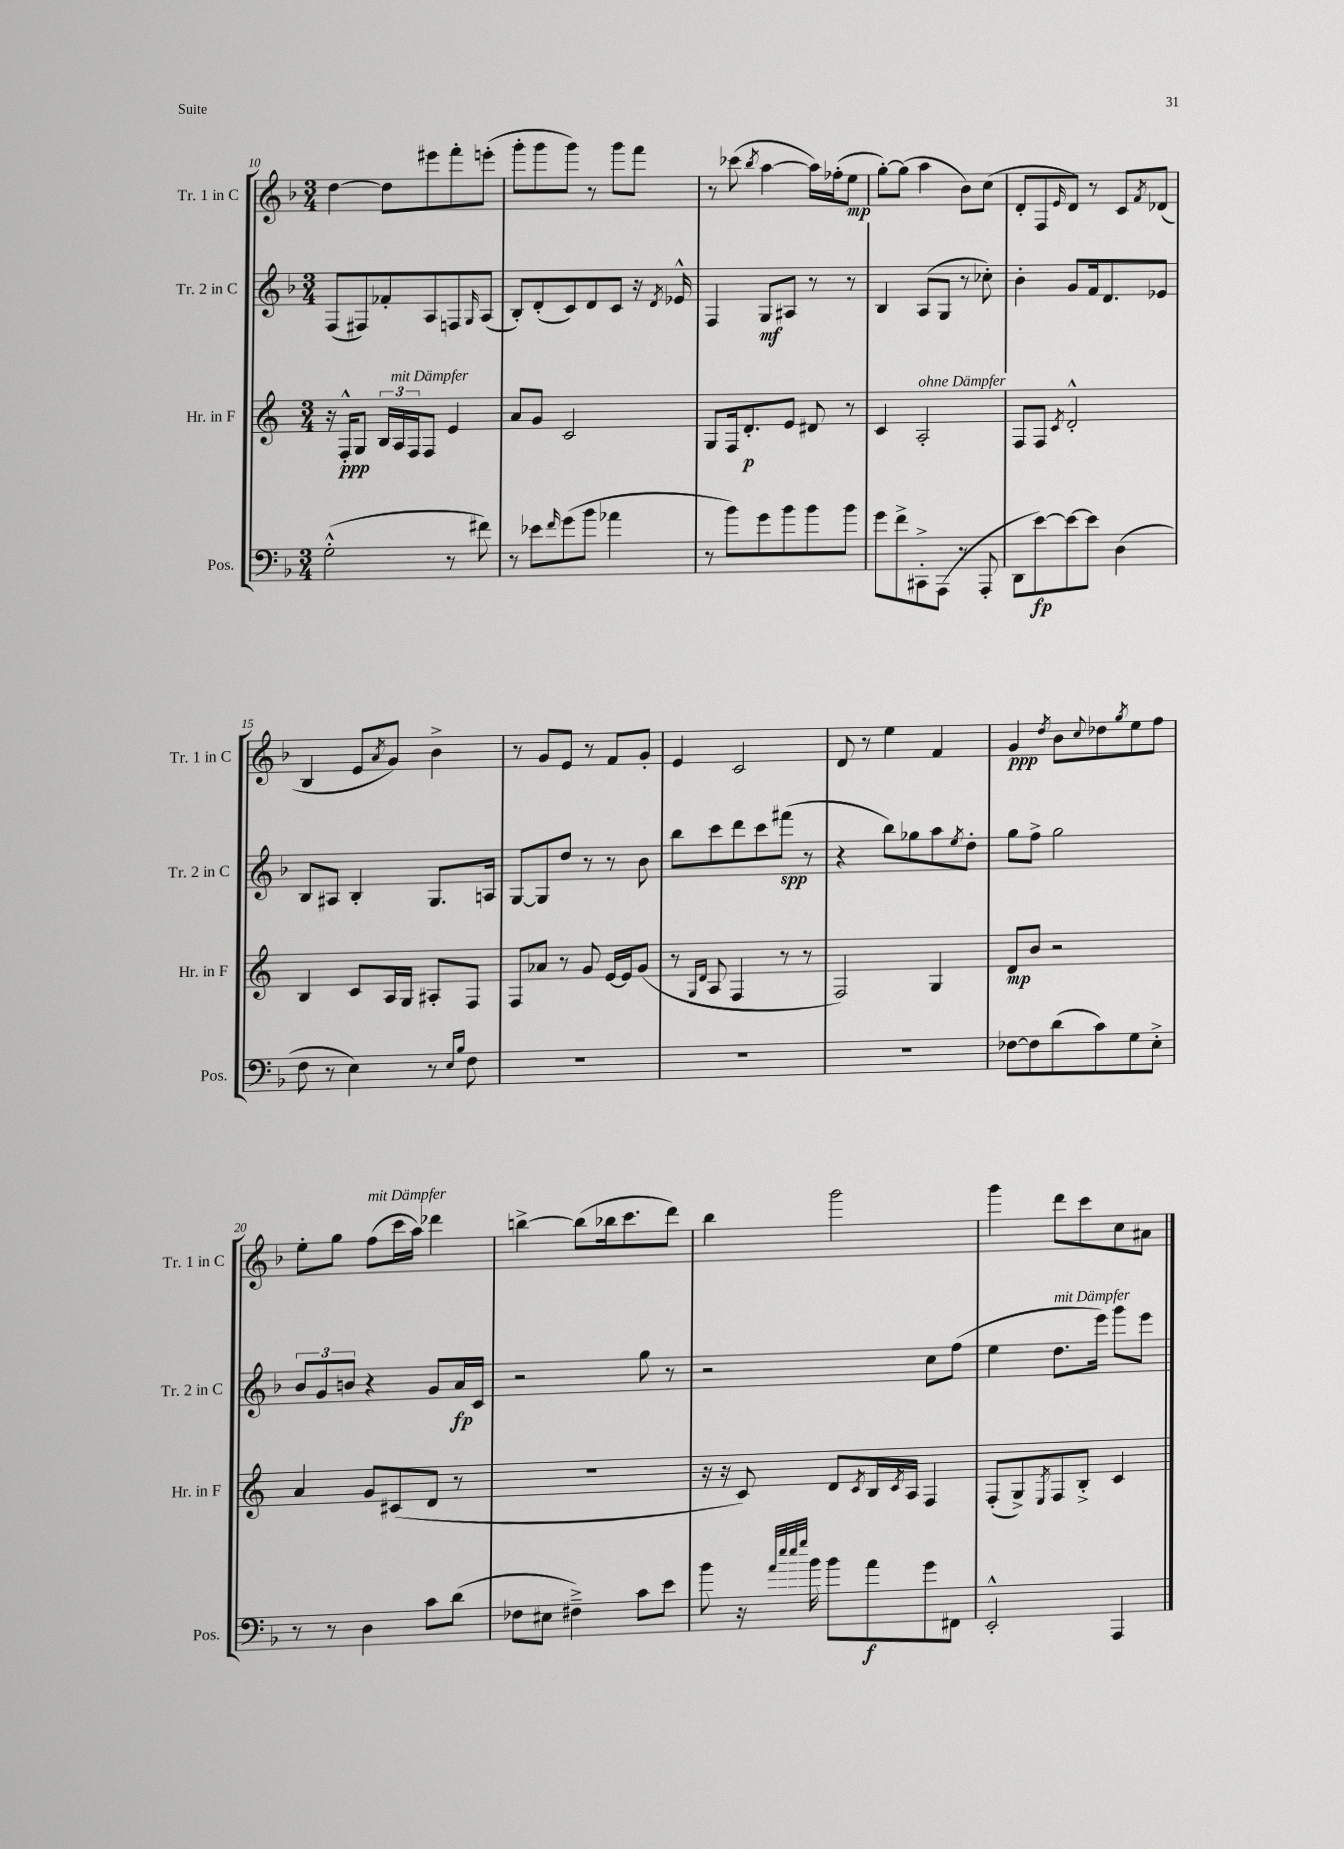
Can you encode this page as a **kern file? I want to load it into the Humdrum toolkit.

**kern	**dynam	**kern	**dynam	**kern	**dynam	**kern	**dynam
*part4	*part4	*part3	*part3	*part2	*part2	*part1	*part1
*staff4	*staff4	*staff3	*staff3	*staff2	*staff2	*staff1	*staff1
*I"Pos.	*	*I"Hr. in F	*	*I"Tr. 2 in C	*	*I"Tr. 1 in C	*
*I'Pos.	*	*I'Hr. in F	*	*I'Tr. 2 in C	*	*I'Tr. 1 in C	*
*clefF4	*	*clefG2	*	*clefG2	*	*clefG2	*
*k[b-]	*	*k[]	*	*k[b-]	*	*k[b-]	*
*M3/4	*	*M3/4	*	*M3/4	*	*M3/4	*
=10	=10	=10	=10	=10	=10	=10	=10
(2G'^^\	.	16r	.	(8F/L	.	[4dd\	.
.	.	16F'^^/KL	ppp	.	.	.	.
.	.	8G/J	.	8F#X/)	.	.	.
.	.	24B/LL	.	8f-X'/	.	8dd\L]	.
!	!	!LO:TX:a:i:t=mit Dämpfer	!	!	!	!	!
.	.	24A/	.	.	.	.	.
.	.	24F/J	.	.	.	.	.
.	.	8F/J	.	8A/	.	8eee#X\	.
8r	.	4e/	.	8Fn/	.	8fff'\	.
.	.	.	.	16qqG/	.	.	.
8f#X\)	.	.	.	(8A/J	.	(8eeen'\J	.
=11	=11	=11	=11	=11	=11	=11	=11
8r	.	8a/L	.	8B-'/L)	.	8ggg'\L	.
8e-X\L	.	8g/J	.	(8d'/	.	8ggg\	.
16qqf/	.	.	.	.	.	.	.
(8g\	.	2c/	.	8c/)	.	8ggg\J)	.
8b-\J	.	.	.	8d/	.	8r	.
4a-X\	.	.	.	8c/J	.	8ggg\L	.
.	.	.	.	16r	.	8fff\J	.
.	.	.	.	8qd/	.	.	.
.	.	.	.	16e-X^^/	.	.	.
=12	=12	=12	=12	=12	=12	=12	=12
8r	.	8G/L	.	4F/	.	8r	.
8b-\L)	.	16F/k	.	.	.	(8ccc-X\	.
.	.	8.d'/	p	.	.	.	.
.	.	.	.	.	.	8qbb-/	.
8g\	.	.	.	8G/L	mf	[4aa\	.
8b-\	.	8e/J	.	8A#X/J	.	.	.
8b-\	.	8d#X/	.	8r	.	16aa\LL])	.
.	.	.	.	.	.	(16ff-X'\J	.
8b-\J	.	8r	.	8r	.	8ee\J	mp
=13	=13	=13	=13	=13	=13	=13	=13
8g\L	.	4c/	.	4B-/	.	[8gg'\L)	.
8f^\	.	.	.	.	.	(8gg\J]	.
!	!	!LO:TX:a:i:t=ohne Dämpfer	!	!	!	!	!
8CC#X'^\	.	2A'/	.	(8A/L	.	4aa\	.
(8AAA\J	.	.	.	8G/J	.	.	.
8r	.	.	.	8r	.	8b-\L)	.
8AAA'/	.	.	.	8cc-X'\)	.	(8cc\J	.
=14	=14	=14	=14	=14	=14	=14	=14
8DD\L	.	8F/L	.	4b-'\	.	8d'/L	.
[8e\)	fp	8F/J	.	.	.	8F/	.
.	.	8qc/	.	.	.	16qqe/	.
8e\_	.	2d'^^/	.	8g/L	.	8d/J)	.
8e\J]	.	.	.	16f/k	.	8r	.
.	.	.	.	8.d/	.	.	.
(4D\	.	.	.	.	.	8c/L	.
.	.	.	.	.	.	8qf/	.
.	.	.	.	8e-X/J	.	(8d-X/J	.
!!LO:LB:g=z
=15	=15	=15	=15	=15	=15	=15	=15
8F\	.	4B/	.	8B-/L	.	4B-/	.
8r	.	.	.	8A#X/J	.	.	.
4E\)	.	8c/L	.	4B-'/	.	8e/L	.
.	.	.	.	.	.	8qa/	.
.	.	16A/L	.	.	.	8g/J)	.
.	.	16G/JJ	.	.	.	.	.
8r	.	8A#X'/L	.	8.G/L	.	4b-^\	.
16qqE/LL	.	.	.	.	.	.	.
16qqB-/JJ	.	.	.	.	.	.	.
8F\	.	8F/J	.	.	.	.	.
.	.	.	.	16An/Jk	.	.	.
=16	=16	=16	=16	=16	=16	=16	=16
2.r	.	8F/L	.	[8G/L	.	8r	.
.	.	8a-X/J	.	8G/]	.	8g/L	.
.	.	8r	.	8dd/J	.	8e/J	.
.	.	8g/	.	8r	.	8r	.
.	.	[16e/LL	.	8r	.	8f/L	.
.	.	16e/J]	.	.	.	.	.
.	.	(8g/J	.	8b-\	.	8g'/J	.
=17	=17	=17	=17	=17	=17	=17	=17
2.r	.	8r	.	8bb-\L	.	4e/	.
.	.	16qqG/LL	.	.	.	.	.
.	.	16qqd/JJ	.	.	.	.	.
.	.	8A/	.	8ccc\	.	.	.
.	.	4F/	.	8ddd\	.	2c/	.
.	.	.	.	8ccc\	.	.	.
.	.	8r	.	(8fff#X\J	spp	.	.
.	.	8r	.	8r	.	.	.
=18	=18	=18	=18	=18	=18	=18	=18
2.r	.	2F/)	.	4r	.	8d/	.
.	.	.	.	.	.	8r	.
.	.	.	.	8bb-\L)	.	4ee\	.
.	.	.	.	8gg-X\	.	.	.
.	.	4G/	.	8aa\	.	4f/	.
.	.	.	.	8qee/	.	.	.
.	.	.	.	8dd'\J	.	.	.
=19	=19	=19	=19	=19	=19	=19	=19
[8F-X\L	.	8d/L	mp	8gg\L	.	4g/	ppp
8F-\]	.	8b/J	.	8ff^\J	.	.	.
.	.	.	.	.	.	8qdd/	.
(8d\	.	2r	.	2gg\	.	8b-\L	.
.	.	.	.	.	.	8qqcc/	.
8c\)	.	.	.	.	.	8dd-X\	.
.	.	.	.	.	.	8qgg/	.
8G\	.	.	.	.	.	8ee\	.
8E'^\J	.	.	.	.	.	8ff\J	.
!!LO:LB:g=z
=20	=20	=20	=20	=20	=20	=20	=20
8r	.	4a/	.	12b-/L	.	8ee'\L	.
.	.	.	.	12g/	.	.	.
8r	.	.	.	.	.	8gg\J	.
.	.	.	.	12bn/J	.	.	.
!	!	!	!	!	!	!LO:TX:a:i:t=mit Dämpfer	!
4D\	.	8g/L	.	4r	.	(8ff\L	.
.	.	(8c#X/	.	.	.	16ccc\L	.
.	.	.	.	.	.	16aa\JJ)	.
8c\L	.	8d/J	.	8g/L	.	4ddd-X\	.
(8d\J	.	8r	.	16a/L	fp	.	.
.	.	.	.	16c/JJ	.	.	.
=21	=21	=21	=21	=21	=21	=21	=21
8F-X\L	.	2.r	.	2r	.	[4bbn^\	.
8E#X\J	.	.	.	.	.	.	.
4F#X~^\)	.	.	.	.	.	(8bb\L]	.
.	.	.	.	.	.	16bb-X\k	.
.	.	.	.	.	.	8.ccc\	.
8c\L	.	.	.	8gg\	.	.	.
8e\J	.	.	.	8r	.	8ddd\J)	.
=22	=22	=22	=22	=22	=22	=22	=22
8b-\	.	16r	.	2r	.	4bb-\	.
.	.	16r	.	.	.	.	.
16r	.	8c/)	.	.	.	.	.
32qqa/LLL	.	.	.	.	.	.	.
32qqee/	.	.	.	.	.	.	.
32qqee/	.	.	.	.	.	.	.
32qqgg/JJJ	.	.	.	.	.	.	.
16b-\	.	.	.	.	.	.	.
8b-\L	.	8d/L	.	.	.	2ggg\	.
.	.	8qc/	.	.	.	.	.
8a\	f	16B/L	.	.	.	.	.
.	.	8qc/	.	.	.	.	.
.	.	16A/JJ	.	.	.	.	.
8g\	.	4F/	.	8cc\L	.	.	.
8FF#X\J	.	.	.	(8ff\J	.	.	.
=23	=23	=23	=23	=23	=23	=23	=23
2EE'^^/	.	(8F'/L	.	4ee\	.	4ggg\	.
.	.	8G^/)	.	.	.	.	.
.	.	8qE/	.	.	.	.	.
!	!	!	!	!LO:TX:a:i:t=mit Dämpfer	!	!	!
.	.	8F/	.	8.dd\L	.	8ddd\L	.
.	.	8B'^/J	.	.	.	8ccc\	.
.	.	.	.	16eee\Jk)	.	.	.
4AAA/	.	4c/	.	8ggg\L	.	8cc\	.
.	.	.	.	8eee\J	.	8a#X\J	.
==	==	==	==	==	==	==	==
*-	*-	*-	*-	*-	*-	*-	*-
